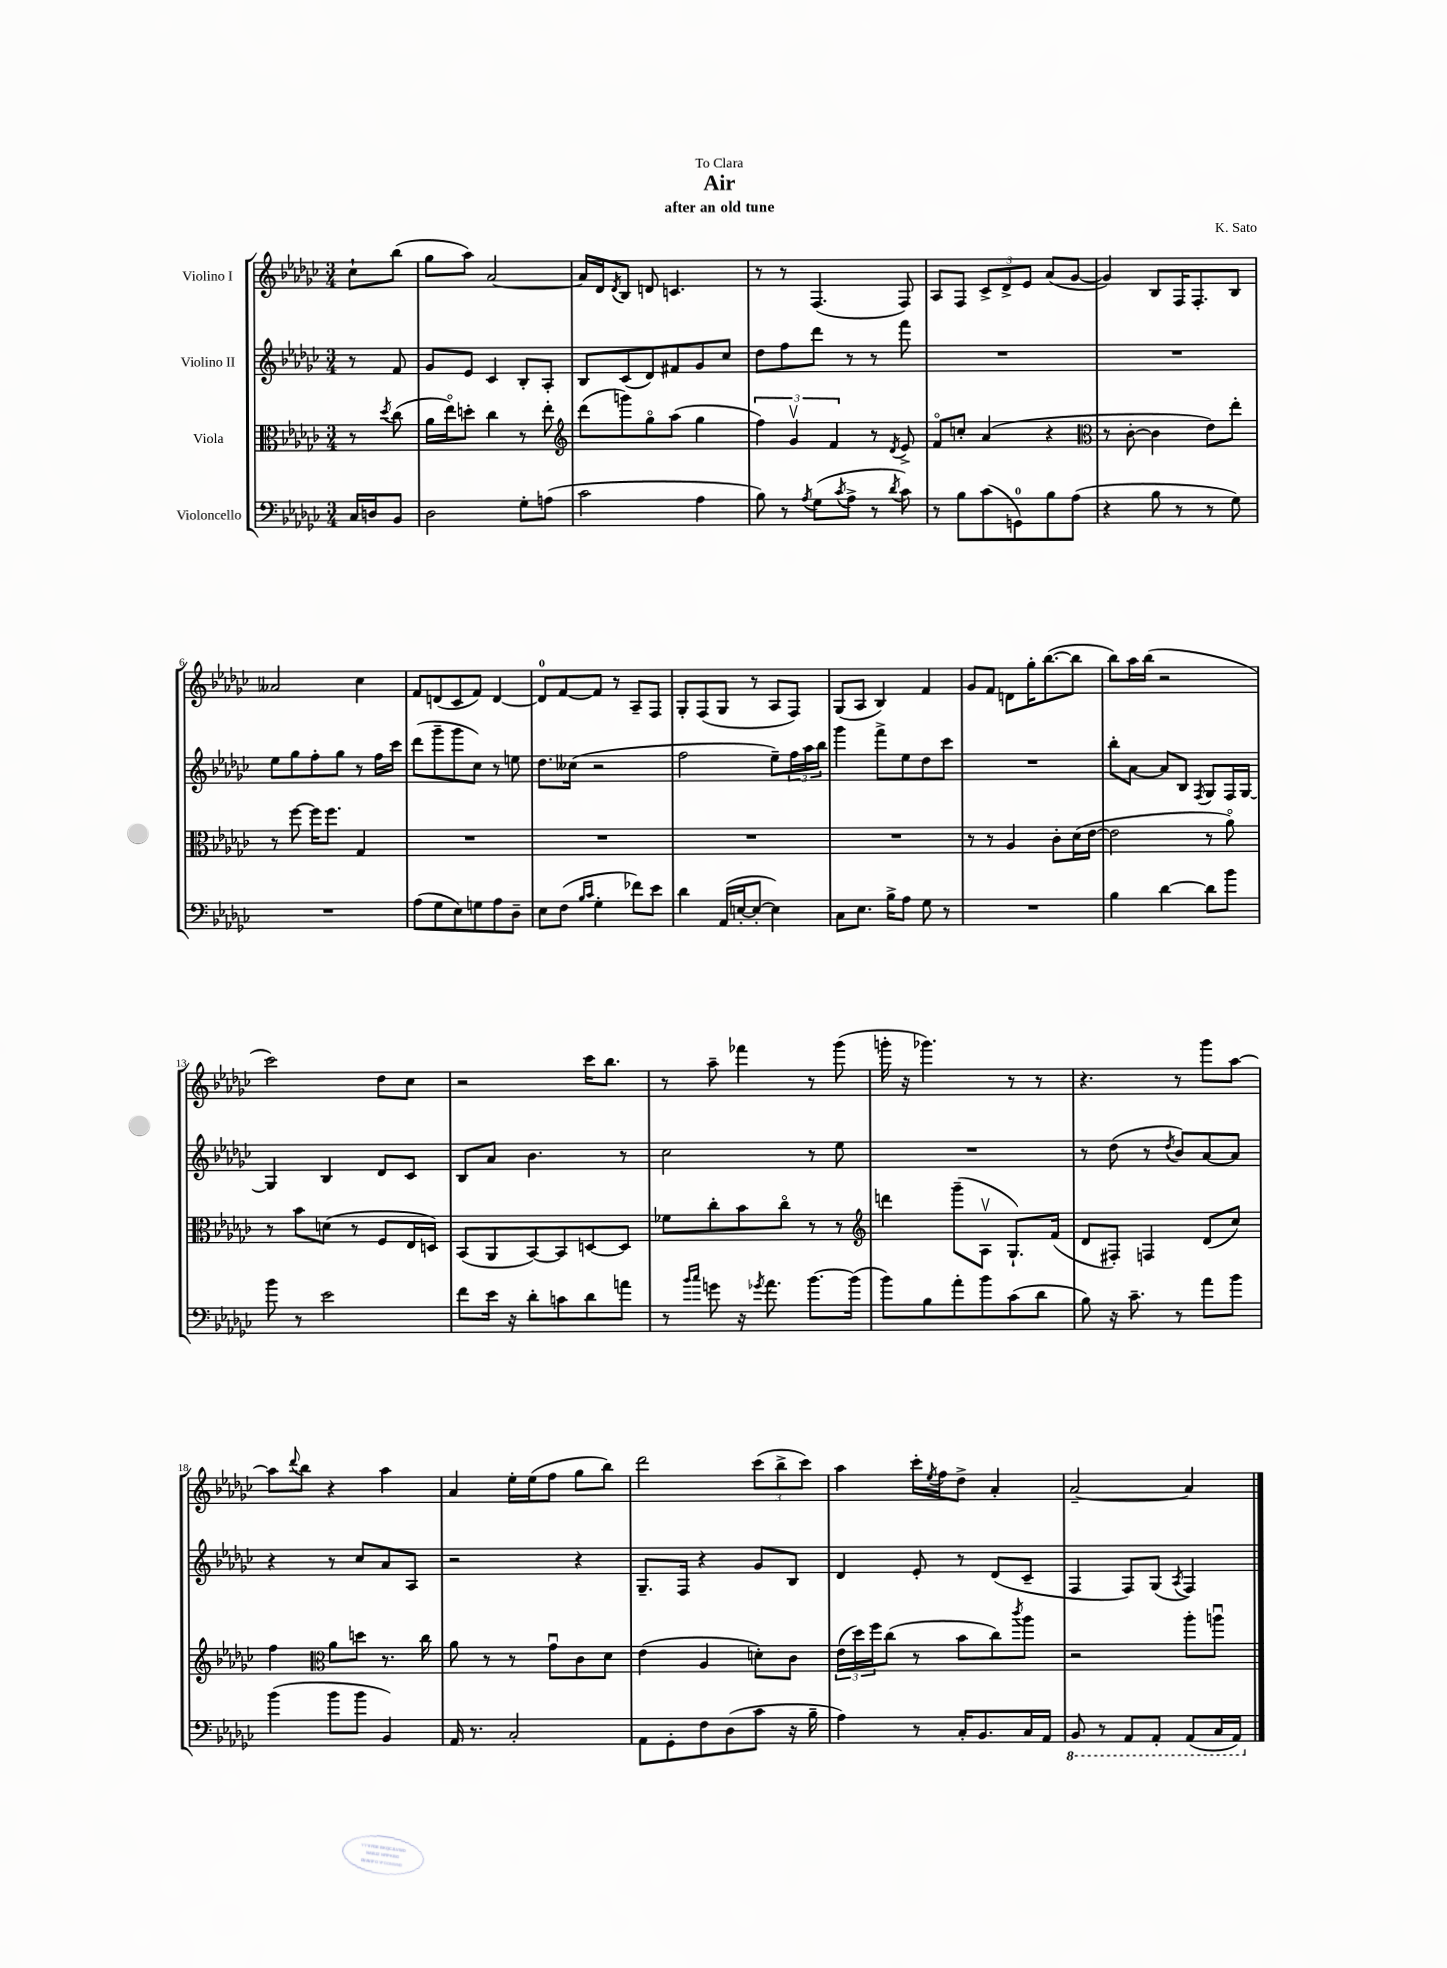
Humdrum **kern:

**kern	**kern	**kern	**kern
*part4	*part3	*part2	*part1
*staff4	*staff3	*staff2	*staff1
*I"Violoncello	*I"Viola	*I"Violino II	*I"Violino I
*clefF4	*clefC3	*clefG2	*clefG2
*k[b-e-a-d-g-c-]	*k[b-e-a-d-g-c-]	*k[b-e-a-d-g-c-]	*k[b-e-a-d-g-c-]
*M3/4	*M3/4	*M3/4	*M3/4
=	=	=	=
16C-/LL	8r	8r	8cc-`\L
16Dn/J	.	.	.
.	8qdd-/	.	.
8BB-/J	(8cc-\	8f/	(8bb-\J
=1	=1	=1	=1
2D-\	16a-\LL	8g-/L	8gg-\L
.	16ee-\J)	.	.
.	8ddn'\J	8e-/J	8aa-\J)
.	4cc-\	4c-/	[2a-/
8G-'\L	8r	8B-'/L	.
(8An\J	8ee-'\	8A-'/J	.
=2	=2	=2	=2
*	*clefG2	*	*
2c-\	(8ddd-\L	8B-/L	16a-/LL]
.	.	.	16d-/J
.	.	.	8qd-/
.	8gggn\)	(8c-/	8B-/J
.	8gg-\	8d-/)	8dn/
.	(8aa-\J	8f#X/	4.cn/
4A-\	4gg-\	8g-/	.
.	.	8cc-/J	.
=3	=3	=3	=3
8B-\)	6ff\)	8dd-\L	8r
8r	.	8ff\	8r
.	6g-v/	.	.
8qA-/	.	.	.
(8G-\L	.	8ddd-\J	(4.F/
.	6f/	.	.
8qc-/	.	.	.
8A-^\J	.	8r	.
8r	8r	8r	.
8qd-/	8qd-/	.	.
8c-\)	8e-^/	8fff\	8F/)
=4	=4	=4	=4
8r	8f/L	2.r	8A-/L
8B-\L	8ccn'/J	.	8F/J
(8c-\	(4a-/	.	12c-^/L
.	.	.	12d-^/
8GGn\)	.	.	.
.	.	.	12e-/J
8B-\	4r	.	(8a-/L
(8A-\J	.	.	[8g-/J
=5	=5	=5	=5
*	*clefC3	*	*
4r	8r	2.r	4g-/])
.	[8c-'\	.	.
8B-\	4c-\]	.	8B-/L
8r	.	.	16F/K
.	.	.	8.F'/
8r	8e-\L)	.	.
8G-\)	8ee-'\J	.	8B-/J
!!LO:LB:g=z
=6	=6	=6	=6
2.r	8r	8ee-\L	2a--X/
.	[8ff\	8gg-\	.
.	16ff\KL]	8ff'\	.
.	8.ff\J	.	.
.	.	8gg-\J	.
.	4G-/	8r	4cc-\
.	.	16ff\LL	.
.	.	16ccc-\JJ	.
=7	=7	=7	=7
(8A-\L	2.r	(8ddd-\L	8f/L
8G-\	.	8ggg-~\	(8dn/
8E-\)	.	8ggg-\	8c-/
8Gn\	.	8cc-\J)	8f/J)
8A-\	.	8r	[4d/
8D-~\J	.	8een\	.
=8	=8	=8	=8
8E-\L	2.r	8.dd-\L	8d/L]
(8F\J	.	.	[8f/
.	.	(16cc--X\Jk	.
16qqB-/LL	.	.	.
16qqc-/JJ	.	.	.
4G-'\	.	2r	8f/J]
.	.	.	8r
8f-X\L)	.	.	8A-~/L
8e-\J	.	.	8F/J
=9	=9	=9	=9
4d-\	2.r	2ff\	8G-'/L
.	.	.	(8F/
(16AA-/LL	.	.	8G-/J
[16En'/J	.	.	.
8E'/J_	.	.	8r
4E\])	.	8ee-~\L)	8A-/L
.	.	24ff\L	8F/J)
.	.	24aa-\	.
.	.	24bb-\JJ	.
=10	=10	=10	=10
8C-\L	2.r	4ggg-\	(8G-/L
8.E-\J	.	.	8A-/J
.	.	8fff^\L	4B-/)
16B-^\KL	.	.	.
8A-\J	.	8ee-\	.
8G-\	.	8dd-\	4f/
8r	.	8ccc-\J	.
=11	=11	=11	=11
2.r	8r	2.r	8g-/L
.	8r	.	8f/J
.	4A-/	.	8dn\L
.	.	.	16gg-'\K
.	.	.	([8.bb-\
.	8c-'\L	.	.
.	(16d-\L	.	8bb-\J]
.	[16e-\JJ	.	.
=12	=12	=12	=12
4B-\	2e-\]	8bb-'\L	8bb-\L)
.	.	[8a-\J	16aa-\L
.	.	.	(16bb-\JJ
[4d-\	.	8a-/L]	2r
.	.	8B-/J	.
.	.	8qF/	.
8d-\L]	8r	8G-/L	.
8b-\J	8a-\)	16F/L	.
.	.	[16G-/JJ	.
!!LO:LB:g=z
=13	=13	=13	=13
8b-\	8r	4G-/]	2ccc-\)
8r	8b-\L	.	.
2e-\	(8dn\J	4B-/	.
.	8r	.	.
.	8F/L	8d-/L	8dd-\L
.	16E-/L	8c-/J	8cc-\J
.	16Dn/JJ)	.	.
=14	=14	=14	=14
8f\L	(8BB-/L	8B-/L	2r
16e-\Jk	8AA-/	8a-/J	.
16r	.	.	.
8d-'\L	[8BB-/)	4.b-\	.
8cn\	8BB-/]	.	.
8d-\	[8Dn/	.	16ccc-\KL
.	.	.	8.bb-\J
8an\J	8D/J]	8r	.
=15	=15	=15	=15
8r	8f-X\L	2cc-\	8r
16qqb-/LL	.	.	.
16qqcc-/JJ	.	.	.
8gn\	8cc-'\	.	8aa-~\
16r	8b-\	.	4fff-X\
8qg-X/	.	.	.
8.a-\	.	.	.
.	8cc-\J	.	.
[8.b-\L	8r	8r	8r
.	8r	8ee-\	(8ggg-\
(16b-\Jk]	.	.	.
=16	=16	=16	=16
*	*clefG2	*	*
8b-\L)	4dddn\	2.r	16gggn'\
.	.	.	16r
8B-\	.	.	4.ggg-X\)
8a-'\	(8ggg-~\L	.	.
8b-\	8A-v\J	.	.
(8c-\	8.G-`/L)	.	8r
8d-\J	.	.	8r
.	(16f/Jk	.	.
=17	=17	=17	=17
8B-\)	8d-/L	8r	4.r
16r	8F#X'/J)	(8dd-\	.
8.c-~\	.	.	.
.	4Fn/	8r	.
.	.	8qdd-/	.
8r	.	8b-/L)	8r
8a-\L	(8d-/L	[8a-/	8ggg-\L
8b-\J	8cc-/J)	8a-/J]	[8aa-\J
!!LO:LB:g=z
=18	=18	=18	=18
(4b-\	4ff\	4r	8aa-\L]
.	.	.	8qqddd-/
.	.	.	8bb-\J
*	*clefC3	*	*
8b-\L	8a-\L	8r	4r
8b-\J	8ddn\J	8cc-/L	.
4BB-/)	8.r	8a-/	4aa-\
.	.	8A-/J	.
.	16cc-\	.	.
=19	=19	=19	=19
16AA-/	8a-\	2r	4a-/
8.r	.	.	.
.	8r	.	.
2C-'/	8r	.	16ee-'\LL
.	.	.	(16ee-\J
.	8g-u\L	.	8ff\J
.	8c-\	4r	8gg-\L
.	8d-\J	.	8bb-\J)
=20	=20	=20	=20
8AA-\L	(4e-\	8.G-~/L	2ddd-\
8GG-'\	.	.	.
.	.	16F/Jk	.
8F\	4A-/	4r	.
(8D-\	.	.	.
8c-\J	8dn'\L)	8g-/L	(12ccc-\L
.	.	.	12bb-^\
16r	8c-\J	8B-/J	.
.	.	.	12ccc-\J)
16B-~\	.	.	.
=21	=21	=21	=21
4A-\)	(24e-\LL	4d-/	4aa-\
.	24dd-\)	.	.
.	24ff\J	.	.
.	(8cc-\J	.	.
8r	8r	8e-'/	16ccc-'\LL
.	.	.	8qee-/
.	.	.	16ff\J
16C-'/KL	8b-\L	8r	8dd-^\J
8.BB-/	.	.	.
.	8cc-\)	(8d-/L	4a-'/
.	8qccc-/	.	.
16C-/L	8aa-\J	8c-~/J	.
16AA-/JJ	.	.	.
=22	=22	=22	=22
*8ba	*	*	*
8BBB-/	2r	4F/	[2a-~/
8r	.	.	.
8AAA-/L	.	8F/L)	.
8AAA-'/J	.	(8G-/J	.
.	.	8qA-/	.
(8AAA-/L	8aa-'\L	4F/)	4a-/]
16CC-/L	8aanu\J	.	.
16AAA-/JJ)	.	.	.
*X8ba	*	*	*
==	==	==	==
*-	*-	*-	*-
